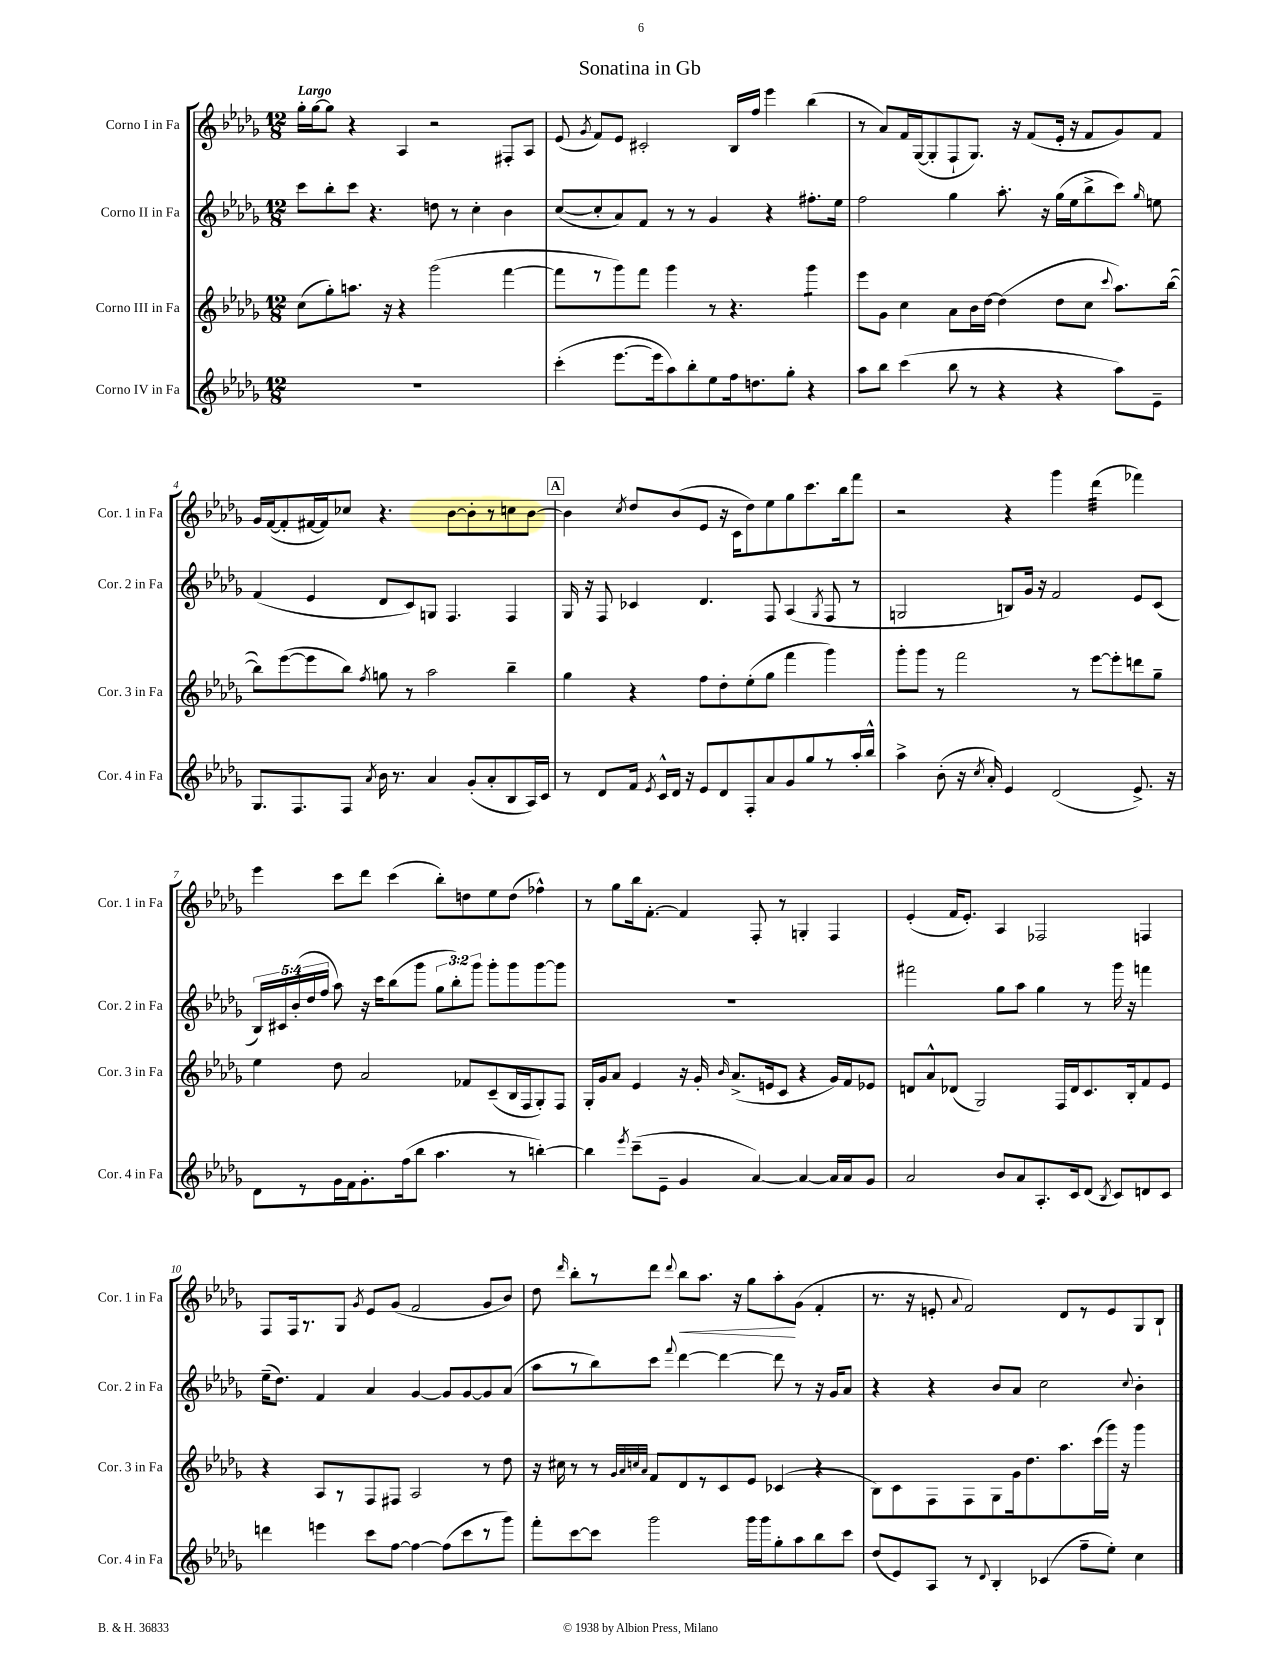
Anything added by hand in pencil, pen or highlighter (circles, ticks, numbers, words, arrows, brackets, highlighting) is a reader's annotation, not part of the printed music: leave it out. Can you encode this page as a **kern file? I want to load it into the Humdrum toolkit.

**kern	**kern	**kern	**kern
*staff4	*staff3	*staff2	*staff1
*clefG2	*clefG2	*clefG2	*clefG2
*k[b-e-a-d-g-]	*k[b-e-a-d-g-]	*k[b-e-a-d-g-]	*k[b-e-a-d-g-]
*M12/8	*M12/8	*M12/8	*M12/8
1.r	(8cc	8ccc	16gg-'
.	.	.	[16gg-
.	8gg-')	8bb-'	8gg-]
.	8.aa	8ccc	4r
.	.	4.r	.
.	16r	.	.
.	4r	.	4A-
.	(2ggg-	8dd	2r
.	.	8r	.
.	.	4cc'	.
.	[4fff	4b-	8F#'
.	.	.	8A-
=	=	=	=
(4ccc'	8fff]	([8cc	(8e-
.	.	.	8qg-
.	8r	8cc']	8f)
[8.eee-	8ggg-)	8a-)	8e-
.	8fff	8f	2c#'
16eee-]	.	.	.
8aa-)	4ggg-	8r	.
8bb-'	.	8r	.
8ee-	8r	4g-	.
16ff	4.r	.	16B-
8.dd	.	.	16ff
.	.	4r	4eee-
8gg-'	.	.	.
4r	4ggg-	8.ff#'	(4bb-
.	.	16ee-	.
=	=	=	=
8aa-	8eee-	2ff	8r
8bb-	8g-	.	8a-)
(4ccc	4cc	.	16f
.	.	.	([16G-
.	.	.	8G-']
8bb-	8a-	4gg-	8F`
8r	16b-	.	8.G-)
.	[16dd-	.	.
4r	(4dd-]	8.aa-'	.
.	.	.	16r
.	.	.	(8f
.	.	16r	.
4r	8dd-	(16gg-	16e-'
.	.	16ee-	16r
.	8cc	8bb-^	8f
.	8qqccc	.	.
8aa-)	8.aa-)	8ccc)	8g-)
.	.	16qqgg-	.
8e-~	.	8ee	8f
.	([16bb-	.	.
=	=	=	=
8.G-	8bb-])	(4f	16g-
.	.	.	([16f
.	([8eee-	.	8f']
8.F	.	.	.
.	8eee-]	4e-	[16f#
.	.	.	16f#])
8F	8bb-)	.	8cc-
8qa-	8qff	.	.
16b-	8gg	8d-	4.r
8.r	.	.	.
.	8r	8c)	.
4a-	2aa-	8G	.
.	.	4.F	[8b-
(8g-'	.	.	8b-']
8a-'	.	.	8r
8B-	4bb-~	4F	8cc
16A-)	.	.	[8b-
16c	.	.	.
=	=	=	=
8r	4gg-	16G-	4b-]
.	.	16r	.
8d-	.	8F	.
.	.	.	8qcc
16f	4r	4c-	8dd-
8qe-	.	.	.
16c^^	.	.	.
16d-	.	.	(8b-
16r	.	.	.
8e-	8ff	4.d-	8e-
8d-	8dd-'	.	16r
.	.	.	16c
8F'	(8ee-'	.	8dd-)
8a-	8gg-	8F	8ee-
8g-	4fff	(4A-	8gg-
8gg-	.	.	8.ccc
.	.	8qG-	.
8r	4ggg-)	8F	.
.	.	.	16bb-
16aa-'	.	8r	8fff
16bb-^^	.	.	.
=	=	=	=
4aa-^	8ggg-'	2G	2r
.	8ggg-	.	.
(8b-'	8r	.	.
16r	2fff	.	.
8qcc	.	.	.
16a-')	.	.	.
4e-	.	8B)	4r
.	.	16g-	.
.	.	16r	.
(2d-	.	2f	4ggg-
.	8r	.	.
.	[8eee-	.	(4ddd-
.	8eee-']	.	.
8.e-^)	8ddd	8e-	4fff-)
.	8gg-~	(8c	.
16r	.	.	.
=	=	=	=
8d-	4ee-	20B-)	4eee-
.	.	20c#	.
.	.	(20b-'	.
8r	.	.	.
.	.	20dd-	.
.	.	20ff	.
16g-	8dd-	8aa-)	8ccc
16f	.	.	.
8.g-'	2a-	16r	8ddd-
.	.	16ccc	.
.	.	(8bb-	(4ccc
(16ff	.	.	.
8bb-	.	8ggg-	.
4.aa-	.	12gg-	8bb-')
.	.	12bb-')	.
.	8f-	.	8dd
.	.	12ggg-	.
.	(8c~	8ggg-'	8ee-
8r	16B-	8ggg-	(8dd
.	16F	.	.
[4bb')	8G-')	[8ggg-	4ff-^^)
.	8F	8ggg-]	.
=	=	=	=
4bb]	16G-'	1.r	8r
.	16g-	.	.
.	8a-	.	8gg-
8qeee-	.	.	.
(8ccc~	4e-	.	16bb-
.	.	.	[8.f'
8e-~	.	.	.
4g-	16r	.	4f]
.	16g-'	.	.
.	16qqb-	.	.
.	(8.a-^	.	.
[4a-)	.	.	8F'
.	16e	.	.
.	8c	.	8r
4a-_	4r	.	4G'
16a-]	16g-)	.	4F
16a-	16f	.	.
8g-	8e-	.	.
=	=	=	=
2a-	8d	2fff#	(4e-'
.	8a-^^	.	.
.	(8d-	.	16f
.	.	.	8.e-')
.	2G-)	.	.
8b-	.	8gg-	4A-
8a-	.	8aa-	.
8.A-'	.	4gg-	2F-
.	16F	.	.
16c	16d-	.	.
(8d-	8.c	8r	.
8qB-	.	.	.
8c)	.	16ggg-	.
.	16B-'	16r	.
8d	8f	4fff	4F
8c	8e-	.	.
=	=	=	=
4ddd	4r	(16ee-~	8F
.	.	8.dd-)	.
.	.	.	16F
.	.	.	8.r
4eee	8A-	4f	.
.	8r	.	8G-
.	.	.	8qg-
8ccc	8F	4a-	8e-
[8ff	8F#	.	(8g-
4ff_	2A-	[4g-	2f
(8ff]	.	8g-]	.
8ccc	.	[8g-	.
8r	8r	8g-]	8g-
8ggg-)	8dd-	(8a-	8b-)
=	=	=	=
8fff'	16r	8aa-	8dd-
.	16cc#	.	.
.	.	.	16qqddd-
[8ccc	8r	8r	8bb-'
8ccc]	8r	8bb-)	8r
.	32qqg-	.	.
.	32qqa-	.	.
.	32qqcc	.	.
.	32qqa-	.	.
2ggg-	8f	8ccc	8ddd-
.	.	8qqfff	8qqddd-
.	8d-	[4ddd-	8bb-
.	8r	.	8.aa-
.	8c	4ddd-_	.
.	.	.	16r
16ggg-	8e-	.	8gg-
16ggg-	.	.	.
8gg-'	(4c-	8ddd-]	8aa-'
8aa-	.	8r	(8g-
8bb-	4r	16r	4f'
.	.	16g-	.
8ccc	.	8a-	.
=	=	=	=
(8dd-	8B-)	4r	8.r
8e-)	8c	.	.
.	.	.	16r
8A-	8F	4r	8e'
.	.	.	8qqa-
8r	8F	.	2f)
8qqd-	.	.	.
4B-'	8G-	8b-	.
.	16g-	8a-	.
.	8.dd-	.	.
(4c-	.	2cc	.
.	8.aa-	.	8d-
8ff~	.	.	8r
.	(16ccc	.	.
8ee-')	16ggg-)	.	8e
.	16r	.	.
.	.	8qqcc	.
4cc	4ggg-	4b-'	8G-
.	.	.	8B-`
==	==	==	==
*-	*-	*-	*-
